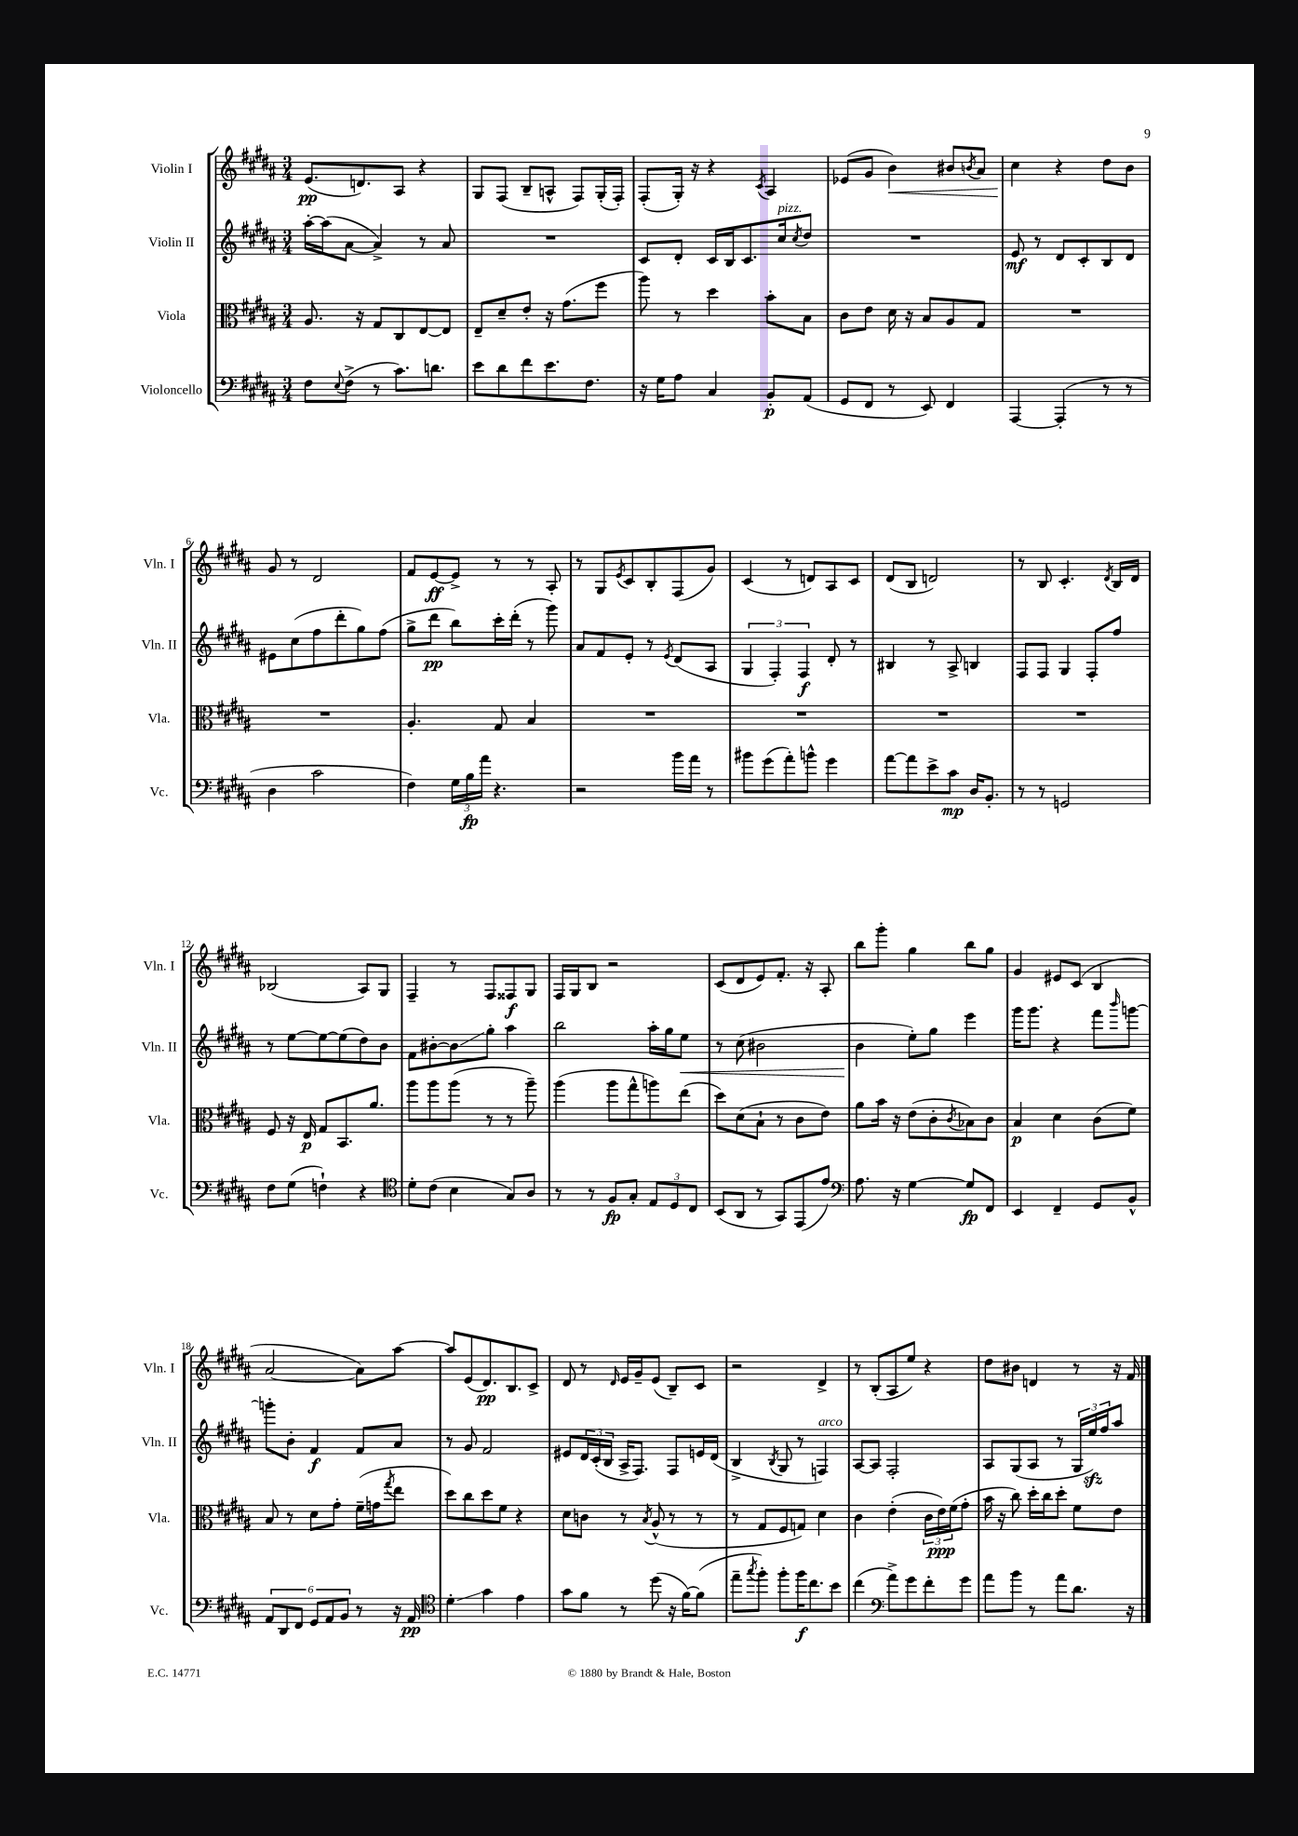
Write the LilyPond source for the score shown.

<<
\new StaffGroup <<
\new Staff = "s0" \with { instrumentName = "Violin I" shortInstrumentName = "Vln. I" } {
    \clef treble \key b \major \numericTimeSignature \time 3/4
    e'8.\pp( d'8.) ais8 r4 |
    gis8 fis8( b8-- a8-^ fis8) gis16-.( fis16-.) |
    fis8-.( gis16-.) r16 r4 \acciaccatura { cis'8 } ais4 |
    ees'8( gis'8 b'4\<) bis'8 \acciaccatura { b'8 } ais'8 |
    cis''4\! r4 dis''8 b'8 |
    gis'8 r8 dis'2 |
    fis'8 e'8~\ff e'8-> r8 r8 ais8-. |
    r8 gis8 \acciaccatura { e'8 } cis'8 b8-. fis8( gis'8) |
    cis'4( r8 d'8) ais8 cis'8 |
    dis'8( b8 d'2) |
    r8 b8 cis'4.-. \acciaccatura { dis'8 } b16 dis'16 |
    bes2( ais8) gis8 |
    fis4-- r8 fis8 fisis8\f gis8 |
    fis16 gis16 b8 r2 |
    cis'8( dis'8 e'8) fis'8.-. r16 ais8-. |
    b''8 gis'''8-. gis''4 b''8 gis''8 |
    gis'4 eis'8 cis'8( b4 |
    ais'2~ ais'8) ais''8~ |
    ais''8 e'8( dis'8.\pp) b8. cis'8-> |
    dis'8 r8 \grace { dis'16 } e'16 gis'16-- e'8( b8--) cis'8 |
    r2 dis'4-> |
    r8 b8-.( ais8 e''8) r4 |
    dis''8 bis'8 d'4 r8 r16 fis'16 \bar "|." |
}
\new Staff = "s1" \with { instrumentName = "Violin II" shortInstrumentName = "Vln. II" } {
    \clef treble \key b \major \numericTimeSignature \time 3/4
    ais''16~-. ais''16( ais'8~ ais'4->) r8 ais'8 |
    R2. |
    cis'8 dis'8-. cis'16 b16 cis'8. cis''16^\markup { \italic "pizz." } \acciaccatura { cis''8 } dis''8 |
    R2. |
    e'8\mf r8 dis'8 cis'8-. b8 dis'8 |
    eis'8 cis''8( fis''8 dis'''8-. gis''8) fis''8( |
    gis''8-> dis'''8\pp b''8) cis'''16-. dis'''16-.( r8 gis'''8) |
    ais'8 fis'8 e'8-. r8 \acciaccatura { e'8 } dis'8( ais8 |
    \tuplet 3/2 { gis4 fis4-.) fis4\f } dis'8-. r8 |
    bis4 r8 ais8-> b4 |
    fis8 fis8 gis4 fis8-. fis''8 |
    r8 e''8~ e''8~ e''8( dis''8) b'8 |
    fis'8 bis'8~-. bis'8\glissando gis''8-. ais''4 |
    b''2 ais''16-. gis''16 e''8\< |
    r8 cis''8( bis'2 |
    b'4\! e''8-.) gis''8 e'''4 |
    gis'''16 gis'''8. r4 fis'''8 \grace { b'''16 } g'''8~ |
    g'''8-. b'8-. fis'4\f fis'8 ais'8 |
    r8 gis'8 fis'2 |
    eis'8 \tuplet 3/2 { dis'16 cis'16-.( b16 } ais16-> fis8.) fis8 e'16 dis'16( |
    b4-> \acciaccatura { b8 } gis8 r8 f4^\markup { \italic "arco" }) |
    ais8~ ais8 fis2-. |
    ais8 gis8( ais8 r8 \tuplet 3/2 { gis16 e''16\sfz) fis''16 } ais''8 \bar "|." |
}
\new Staff = "s2" \with { instrumentName = "Viola" shortInstrumentName = "Vla." } {
    \clef alto \key b \major \numericTimeSignature \time 3/4
    ais8. r16 gis8 cis8 e8~ e8 |
    e8-- dis'8-- e'8-. r16 gis'8.( fis''8 |
    ais''8) r8 dis''4 b'8-. b8 |
    cis'8 e'8 dis'16 r16 b8 ais8 gis8 |
    R2. |
    R2. |
    ais4.-. gis8 b4 |
    R2. |
    R2. |
    R2. |
    R2. |
    fis8 r16 e16\p gis8 b,8. ais'8. |
    ais''8 ais''8 ais''8( r8 r8 ais''8--) |
    ais''4( ais''8 gis''8-^ a''8) e''8( |
    dis''8) dis'8( b8-! r8 cis'8 e'8) |
    ais'8 b'16 r16 e'8( cis'8-. \acciaccatura { cis'8 } bes8) cis'8 |
    b4\p dis'4 cis'8( fis'8) |
    b8 r8 dis'8 gis'8-. fis'16--( g'16 \acciaccatura { gis''8 } e''8 |
    dis''8) cis''8 dis''8 fis'8 r4 |
    dis'8 c'8 r8 \acciaccatura { b8 } ais8-^( r8 r8 |
    r8 gis8 fis8 g8) dis'4 |
    cis'4 e'4-.( \tuplet 3/2 { cis'16 e'16\ppp) fis'16( } gis'8-. |
    b'16 r16 cis''8) dis''16-. cis''16 dis''8-. fis'8 e'8 \bar "|." |
}
\new Staff = "s3" \with { instrumentName = "Violoncello" shortInstrumentName = "Vc." } {
    \clef bass \key b \major \numericTimeSignature \time 3/4
    fis8 \appoggiatura { e8 } fis8->( r8 cis'8.) d'8. |
    e'8 dis'8 fis'8 e'8. fis8. |
    r16 gis16 ais8 cis4 b,8-.\p ais,8( |
    gis,8 fis,8 r8 e,8) fis,4 |
    ais,,4~ ais,,4-.( r8 r8 |
    dis4 cis'2 |
    fis4) \tuplet 3/2 { gis16 b16\fp ais'16 } r4. |
    r2 b'16 ais'16 r8 |
    bis'8 gis'8( ais'8-.) b'8-^ gis'4 |
    ais'8~ ais'8 e'8-> cis'8\mp dis16 b,8.-. |
    r8 r8 g,2 |
    fis8 gis8( f4-!) r4 |
    \clef tenor dis'8-. cis'8( b4 gis8) ais8 |
    r8 r8 fis8\fp gis8-. \tuplet 3/2 { e8 dis8 cis8 } |
    b,8( ais,8 r8 gis,8) e,8( e'8) |
    \clef bass ais8. r16 gis4~ gis8\fp fis,8 |
    e,4 fis,4-- gis,8 b,8-^ |
    \tuplet 6/4 { ais,8 dis,8 fis,8 gis,8 ais,8 b,8 } r8 r16 ais,16\pp |
    \clef tenor dis'4-.\glissando gis'4 e'4 |
    gis'8 fis'8 r8 dis''8( r16 fis'16~) fis'8( |
    e''8-- \acciaccatura { gis''8 } fis''8-.) fis''8-. fis''16\f cis''8. b'8 |
    cis''4( \clef bass ais'8->) gis'8 fis'8-. gis'8 |
    ais'8 b'8 r8 ais'8 dis'8. r16 \bar "|." |
}
>>
>>
